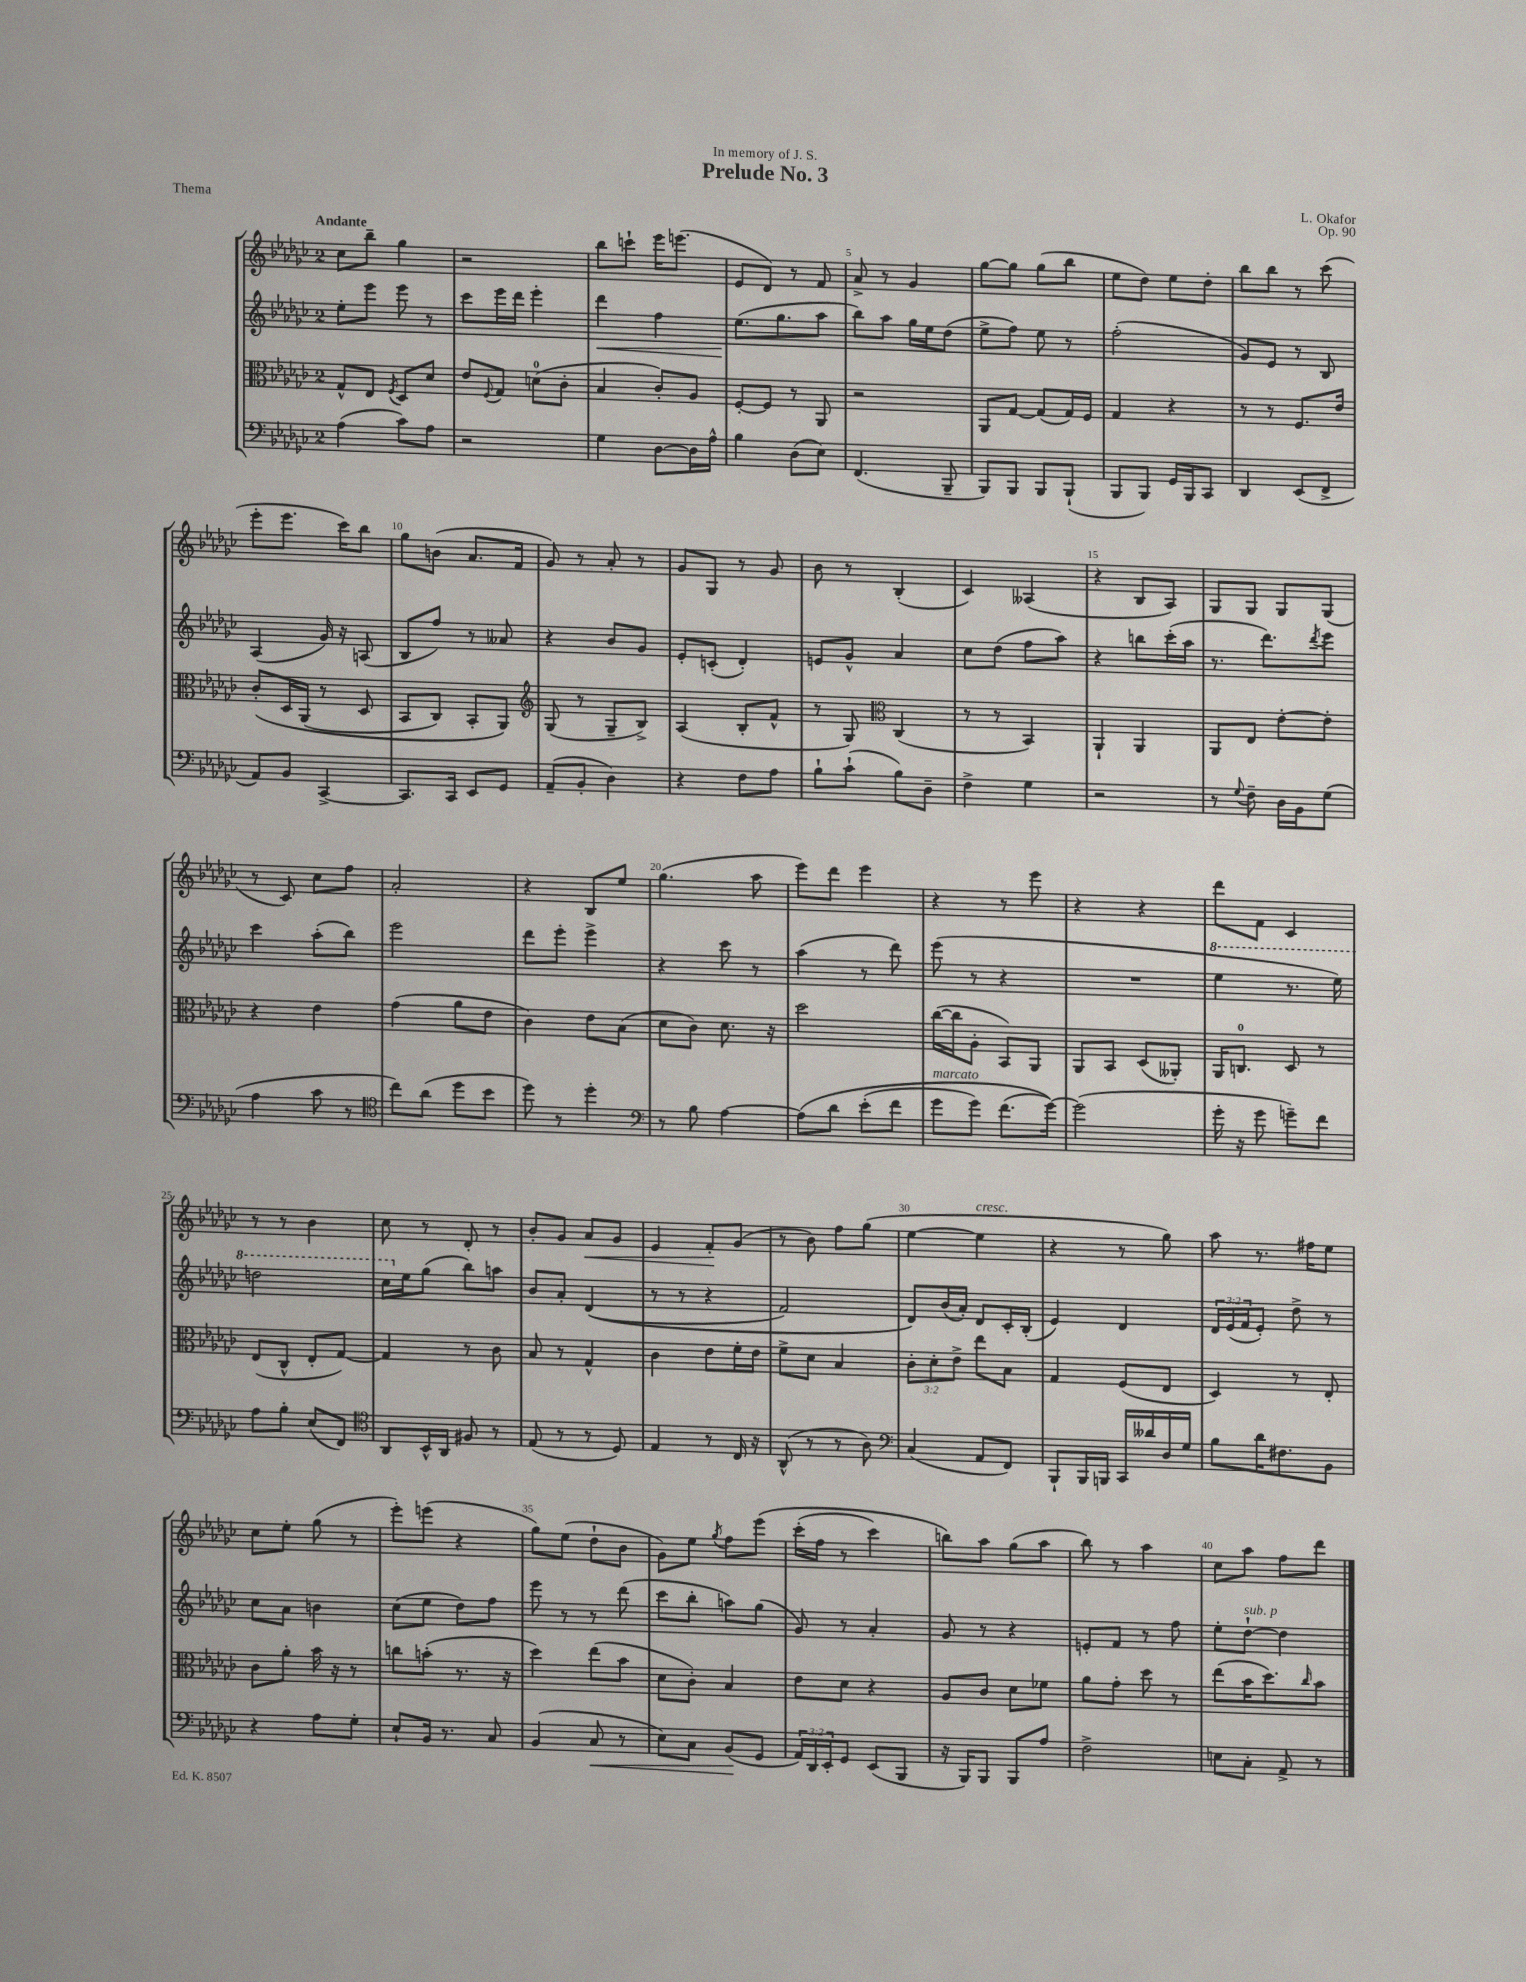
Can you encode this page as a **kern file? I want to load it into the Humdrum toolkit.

**kern	**kern	**kern	**kern
*staff4	*staff3	*staff2	*staff1
*clefF4	*clefC3	*clefG2	*clefG2
*k[b-e-a-d-g-c-]	*k[b-e-a-d-g-c-]	*k[b-e-a-d-g-c-]	*k[b-e-a-d-g-c-]
*M2/4	*M2/4	*M2/4	*M2/4
(4A-	8G-^^	8ee-'	8cc-
.	8E-	8eee-	8bb-~
.	8qF	.	.
8c-)	8D-	8eee-	4gg-
8A-	8d-	8r	.
=	=	=	=
2r	8e-	8ccc-	2r
.	8qqF	.	.
.	8G-	16eee-	.
.	.	16ddd-	.
.	(8d	4eee-'	.
.	8c-'	.	.
=	=	=	=
4G-	4B-	4ddd-	8bb-
.	.	.	8ccc`
[8D-	8c-')	4ff	16eee-
.	.	.	(8.eee
16D-]	8A-	.	.
16A-^^	.	.	.
=	=	=	=
4B-	[8F'	(8.ee-	8e-
.	8F]	.	8d-)
.	.	8.gg-	.
(8D-	8r	.	8r
8E-)	8AA-	8aa-	8f
=	=	=	=
(4.FF	2r	8bb-)	8a-^
.	.	8aa-	8r
.	.	16gg-	4g-
.	.	16ee-	.
8BBB-~	.	(8dd-	.
=	=	=	=
8BBB-)	8AA-	8ee-^	[8gg-
8BBB-	[8G-	8ff)	8gg-]
8BBB-	(8G-]	8ee-	(8gg-
(8BBB-`	16G-)	8r	8bb-
.	16F	.	.
=	=	=	=
8BBB-	4G-	(2ff'	8ee-
8BBB-)	.	.	8dd-)
16GG-	4r	.	8ee-
16BBB-	.	.	.
8CC-	.	.	8dd-'
=	=	=	=
4DD-	8r	8g-)	8bb-
.	8r	8e-	8bb-
(8EE-	8.F	8r	8r
8FF^	.	8B-	(8ccc-
.	16e-	.	.
=	=	=	=
8AA-)	&(8c-'	(4A-	8eee-'
8BB-	16D-	.	8.eee-
.	(16AA-	.	.
[4CC-^	8r	16g-)	.
.	.	16r	16ccc-)
.	8D-	(8A	8bb-
=	=	=	=
8.CC-]	8BB-	8B-	8gg-
.	8C-)	8ff)	(8b
16CC-	.	.	.
8EE-	8BB-'	8r	8.a-
8GG-	8AA-&)	8a--	.
.	.	.	16f
=	=	=	=
*	*clefG2	*	*
(8AA-~	(8G-	4r	8g-)
8BB-'	8r	.	8r
4D-)	8G-~	8b-	8a-'
.	8B-^)	8g-	8r
=	=	=	=
4r	(4A-	8e-'	8g-
.	.	(8c'	8G-
8F	8B-'	4d-')	8r
8A-	8f^^	.	8g-
=	=	=	=
8B-`	8r	8e	8b-
(8c-`	8G-)	8g-^^	8r
*	*clefC3	*	*
8B-)	(4C-	4a-	(4B-'
8D-~	.	.	.
=	=	=	=
4F^	8r	8cc-	4c-)
.	8r	(8dd-	.
4G-	4BB-)	8ff	(4A--
.	.	8aa-)	.
=	=	=	=
2r	4AA-`	4r	4r
.	4AA-	8bb	8B-
.	.	(16ccc-'	8A-)
.	.	16aa-	.
=	=	=	=
8r	8AA-	8.r	8G-
8qqG-	.	.	.
8F~	8E-	.	8G-
.	.	8.ddd-)	.
16D-	[8e-'	.	8G-
16BB-	.	.	.
.	.	8qddd-	.
(8G-	8e-']	8eee-	(8G-
=	=	=	=
4A-	4r	4ccc-	8r
.	.	.	8c-)
8c-	4e-	(8aa-'	8cc-
8r	.	8bb-)	8ff
=	=	=	=
*clefC4	*	*	*
8cc-)	(4g-	2eee-	2a-'
(8a-	.	.	.
8dd-	8a-	.	.
8b-	8e-	.	.
=	=	=	=
8dd-)	4c-)	8ddd-	4r
8r	.	8eee-'	.
4dd-'	8e-	4eee-^	8B-
.	(8B-	.	8ee-
=	=	=	=
*clefF4	*	*	*
8r	8d-	4r	(4.gg-
8B-	8c-)	.	.
[4A-	8.d-	8ccc-	.
.	.	8r	8aa-
.	16r	.	.
=	=	=	=
&(8A-]	2dd-	(4aa-	8eee-)
8d-	.	.	8ddd-
(8e-'	.	8r	4eee-
8f	.	8ddd-)	.
=	=	=	=
8g-	([16cc-	(8eee-	4r
.	16cc-]	.	.
8g-)	8A-'	8r	.
(8.f	8BB-)	4r	8r
.	8AA-	.	8eee-
[16g-)&)	.	.	.
=	=	=	=
(2g-]	8AA-	2r	4r
.	8BB-	.	.
.	(8D-	.	4r
.	8AA--')	.	.
=	=	=	=
16g-'	16AA-	4eee-	8ddd-
16r	8.C	.	.
8g-	.	.	8f
8g~)	8D-	8.r	4c-
8f	8r	.	.
.	.	16eee-)	.
=	=	=	=
8A-	(8E-	2ddd	8r
8B-'	8C-^^	.	8r
(8E-	8E-'	.	4b-
8FF)	[8G-)	.	.
=	=	=	=
*clefC4	*	*	*
8AA-	4G-]	16ccc-	8cc-
.	.	16ee-	.
16BB-^^	.	(8gg-	8r
16AA-	.	.	.
8F#	8r	8bb-)	8d-'
8r	8c-	8aa	8r
=	=	=	=
(8E-	8B-	8b-	8b-'
8r	8r	8a-'	8g-
8r	4G-^^	&((4d-	8a-
8D-)	.	.	8g-
=	=	=	=
4E-	4c-	8r	4e-
.	.	8r	.
8r	8e-	4r	8f'
16C-	16f'	.	(8g-
16r	16e-	.	.
=	=	=	=
(8AA-^^	8f^	2f)	8r
8r	8d-	.	8b-)
8r	4B-	.	8ff
8A-)	.	.	(8gg-
=	=	=	=
*clefF4	*	*	*
(4C-	12c-'	8d-&)	[4ee-
.	12d-'	.	.
.	.	(16b-	.
.	12e-^	.	.
.	.	16a-')	.
8AA-	8ee-	8d-	4ee-]
8FF)	8B-	16c-'	.
.	.	(16B-'	.
=	=	=	=
8BBB-`	4G-	4e-)	4r
16BBB-	.	.	.
16BBB	.	.	.
16CC-	(8F	4d-	8r
16d--	.	.	.
16D-	8E-	.	8gg-)
16G-	.	.	.
=	=	=	=
8B-	4D-)	24d-	8aa-
.	.	(24e-	.
.	.	24f	.
16d-	.	8e-')	8.r
8.F#	.	.	.
.	8r	8dd-^	.
.	.	.	16ff#
8BB-	8E-'	8r	8ee-
=	=	=	=
4r	8c-	8cc-	8cc-
.	8a-'	8a-	8ee-'
8A-	16b-	4b	(8gg-
.	16r	.	.
8G-'	8r	.	8r
=	=	=	=
8E-`	8cc	(8cc-	8eee-')
16BB-	(8b'	8ee-	(8eee
8.r	.	.	.
.	8.r	8dd-)	4r
8C-	.	8ff	.
.	16r	.	.
=	=	=	=
(4BB-	4dd-)	8eee-	8gg-)
.	.	8r	(8ee-
8C-	(8ee-	8r	8dd-`
8r	8b-	(8ddd-	8b-
=	=	=	=
8E-)	8d-	8ccc-	8g-)
8C-	8c-')	8bb-'	8ee-
.	.	.	8qgg-
(8BB-	4B-	8aa)	8ff
8GG-	.	(8gg-	&(8eee-
=	=	=	=
24AA-)	8e-	8g-)	(16ccc-'
24DD-	.	.	.
.	.	.	16ff
24EE-'	.	.	.
8GG-	8d-	8r	8r
(8EE-	4r	4a-'	4ccc-)
8BBB-	.	.	.
=	=	=	=
16r	8A-	8g-	8bb&)
16BBB-)	.	.	.
8BBB-	8c-	8r	8aa-
8BBB-	8d-	4r	(8gg-
8A-	8f-	.	8aa-
=	=	=	=
2F^	8a-	8e'	8bb-)
.	8g-'	8f	8r
.	8dd-	8r	4aa-
.	8r	8ff	.
=	=	=	=
8E	(8ee-	8ee-'	8cc-
8C-'	16b-	[8dd-`	8aa-
.	8.dd-)	.	.
8AA-^	.	4dd-]	8ff
.	16qqcc-	.	.
8r	8b-	.	8ddd-
==	==	==	==
*-	*-	*-	*-
